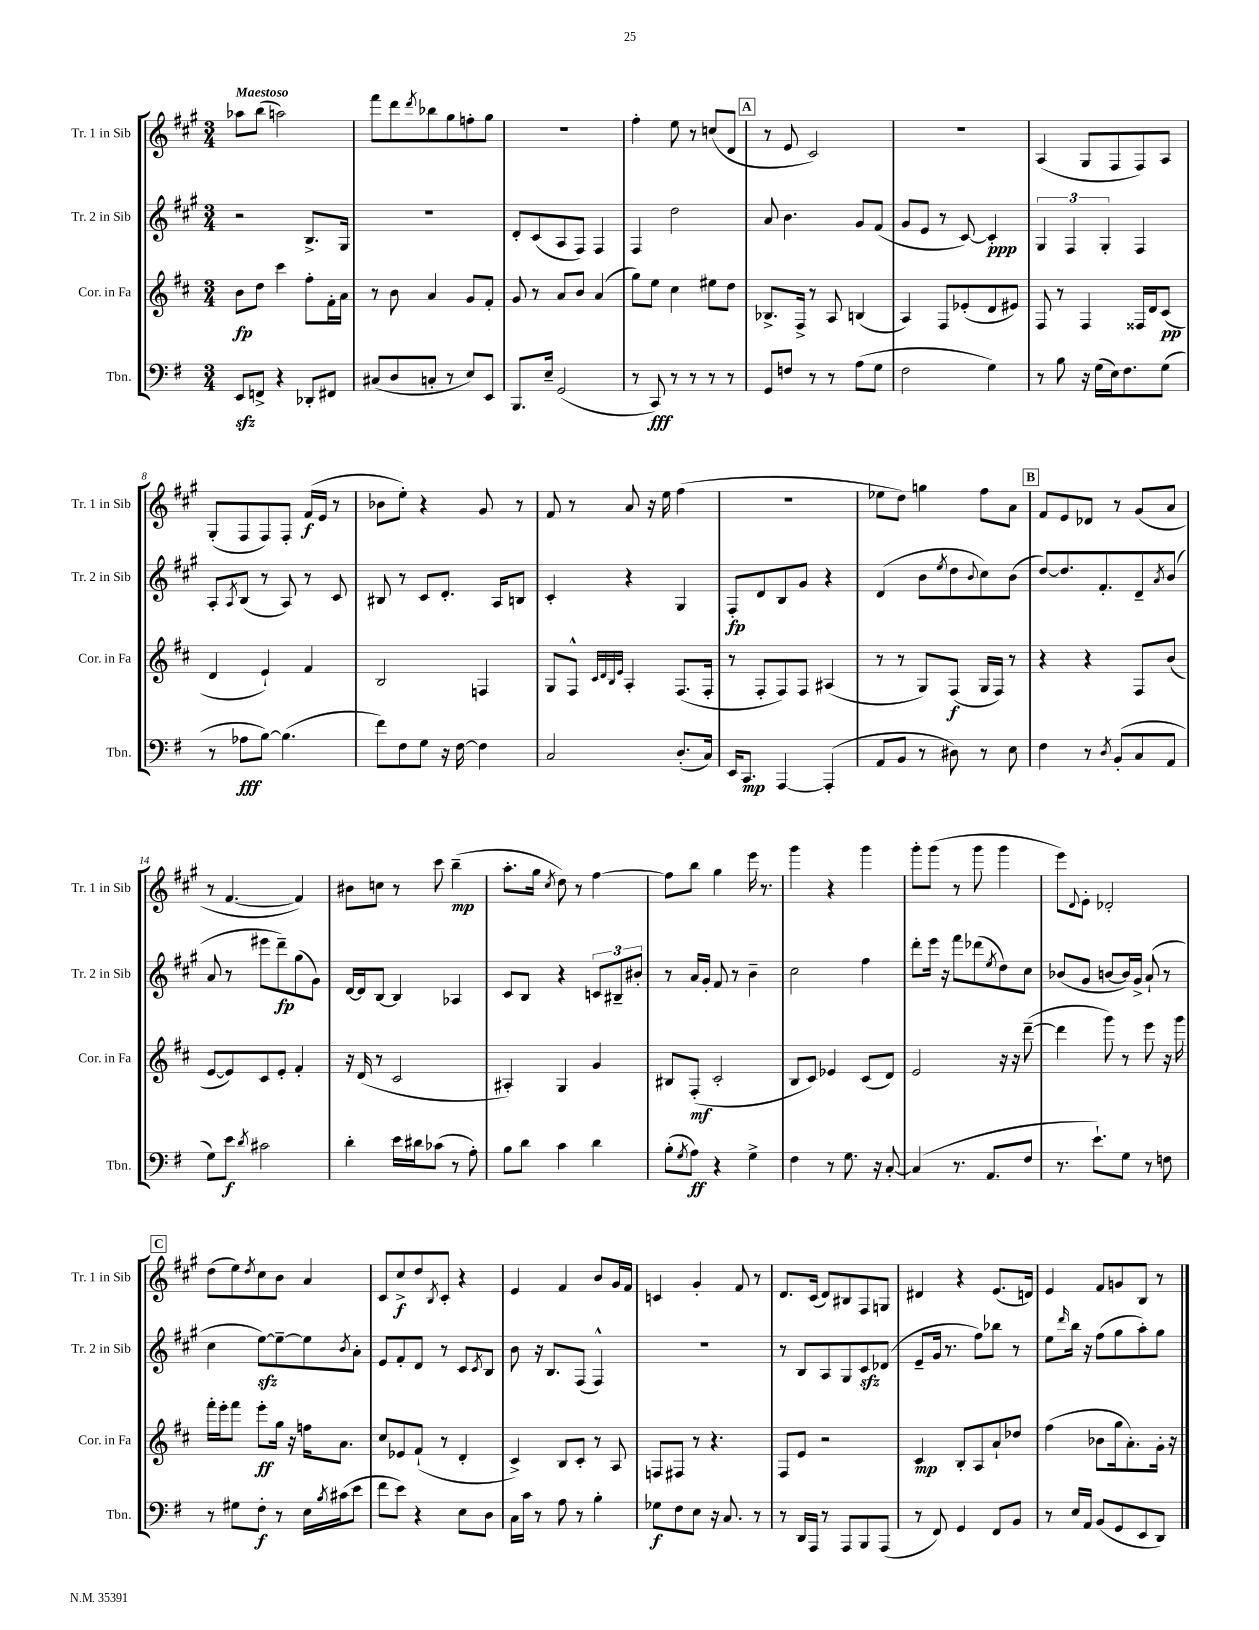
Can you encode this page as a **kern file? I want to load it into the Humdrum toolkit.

**kern	**kern	**kern	**kern
*staff4	*staff3	*staff2	*staff1
*clefF4	*clefG2	*clefG2	*clefG2
*k[f#]	*k[f#c#]	*k[f#c#g#]	*k[f#c#g#]
*M3/4	*M3/4	*M3/4	*M3/4
8EE/L	8b\L	2r	8aa-\L
8FF^/J	8dd\J	.	(8bb\J
4r	4ccc#\	.	2aa\)
8DD-'/L	8ff#'\L	8.B^/L	.
8FF#/J	16f#'\L	.	.
.	16a\JJ	16G#/Jk	.
=	=	=	=
(8C#/L	8r	2.r	8fff#\L
8D/	8b\	.	8ddd\
.	.	.	8qddd/
8C'/J	4a/	.	8bb-\
8r	.	.	8gg#\
8E/L)	8g/L	.	8ff'\
8EE/J	8f#'/J	.	8gg#\J
=	=	=	=
8.BBB/L	8g/	8d'/L	2.r
.	8r	(8c#/	.
16E~/Jk	.	.	.
(2GG/	8a/L	8A/	.
.	8b/J	8F#/J)	.
.	(4a/	4F#/	.
=	=	=	=
8r	8gg\L)	4F#/	4ff#'\
8CC/)	8ee\J	.	.
8r	4cc#\	2dd\	8ee\
8r	.	.	8r
8r	8ee#\L	.	(8cc/L
8r	8dd\J	.	8d/J
=	=	=	=
8GG/L	8.B-^/L	8a/	8r
8F/J	.	4.b\	8e/
.	16F#^/Jk	.	.
8r	8r	.	2c#/)
8r	8A/	.	.
(8A\L	(4B/	8g#/L	.
8G\J	.	(8f#/J	.
=	=	=	=
2F#\	4A/)	8g#/L	2.r
.	.	8e/J	.
.	8F#/L	8r	.
.	(8e-'/	[8c#/)	.
4G\)	8d/	4c#'/]	.
.	8e#/J)	.	.
=	=	=	=
8r	8F#/	6G#/	(4A/
8B\	8r	.	.
.	.	6F#/	.
16r	4F#/	.	8G#/L
(16G\LL	.	.	.
.	.	6G#'/	.
16E\J)	.	.	8F#/
8.F#\	.	.	.
.	16F##/LL	4F#/	8F#/)
.	16d/J	.	.
(8G\J	(8c#/J	.	8A/J
=	=	=	=
8r	4d/	8A'/L	(8G#'/L
.	.	8qA/	.
8A-\L	.	(8B/J	8F#/
[8B\J)	4e`/)	8r	8F#/)
(4.B\]	.	8A/)	8F#'/J
.	4f#/	8r	(16f#/LL
.	.	.	16e/JJ
.	.	8c#/	8r
=	=	=	=
8f#\L)	2B/	8B#/	8b-\L
8F#\	.	8r	8ee'\J)
8G\J	.	8c#/L	4r
16r	.	8.d'/J	.
[16F#\	.	.	.
4F#\]	4F/	.	8g#/
.	.	16A/LK	.
.	.	8B/J	8r
=	=	=	=
2C/	8G/L	4c#'/	8f#/
.	8F#^^/J	.	8r
.	32qqc#/LLL	.	.
.	32qqd/	.	.
.	32qqB/	.	.
.	32qqe/JJJ	.	.
.	4A'/	4r	8a/
.	.	.	16r
.	.	.	16ee\
(8.D'/L	(8.F#/L	4G#/	(4ff#\
16C/Jk)	16F#'/Jk	.	.
=	=	=	=
16EE/LK	8r	8F#'/L	2.r
8.CC/J	.	.	.
.	8F#'/L	8d/	.
[4AAA/	8F#/)	8B/	.
.	8F#/J	8g#/J	.
(4AAA'/]	(4A#/	4r	.
=	=	=	=
8AA/L	8r	(4d/	8ee-\L
8BB/J	8r	.	8dd\J)
8r	8G/L)	8b\L	4gg\
.	.	8qee/	.
8D#\)	(8F#/J	8dd\	.
.	.	8qqb/	.
8r	16G/LL	8cc#\)	8ff#\L
.	16F#/JJ)	.	.
8E\	8r	(8b\J	8a\J
=	=	=	=
4F#\	4r	[8dd/L)	8f#/L
.	.	8.dd/]	8e/
8r	4r	.	8d-/J
.	.	8.f#'/	.
8qD/	.	.	.
(8BB'/L	.	.	8r
8C/	8F#/L	8d~/	(8g#/L
.	.	8qa/	.
8AA/J	(8b/J	(8b/J	8a/J
=	=	=	=
8G\L)	[8e/L	8a/	8r
8e\J	8e/])	8r	[4.f#/
8qd/	.	.	.
2c#\	8c#/	8eee#\L	.
.	8e'/J	8ddd~\)	.
.	4f#'/	(8gg#\	4f#/])
.	.	8g#\J)	.
=	=	=	=
4d'\	16r	[16d/LL	8b#\L
.	(16d/	16d/]J	.
.	8r	[8B/J	8cc\J
16e\LL	2c#/	4B/]	8r
16d#\J	.	.	.
(8c-\J	.	.	8ccc#\
8r	.	4A-/	(4bb~\
8A'\)	.	.	.
=	=	=	=
8B\L	4A#'/)	8c#/L	8.aa'\L
8d\J	.	8B/J	.
.	.	.	16gg#\Jk
.	.	.	8qcc#/
4c\	4G/	4r	8dd\)
.	.	.	8r
4d\	4g/	12c/L	[4ff#\
.	.	12B#~/	.
.	.	12b#'/J	.
=	=	=	=
(8B'\L	8B#/L	8r	8ff#\]L
8qG/	.	.	.
8A\J)	(8F#'/J	16a/LL	8bb\J
.	.	16g#'/JJ	.
4r	2c#'/	8f#/	4gg#\
.	.	8r	.
4G^\	.	4b~\	16eee\
.	.	.	8.r
=	=	=	=
4F#\	8B/L	2cc#\	4ggg#\
.	8c#/J)	.	.
8r	4e-/	.	4r
8.G\	.	.	.
.	(8c#/L	4ff#\	4ggg#\
16r	.	.	.
[8C'/	8d/J)	.	.
=	=	=	=
(4C/]	2e/	8ddd'\L	8ggg#'\L
.	.	16eee\Jk	(8ggg#\J
.	.	16r	.
8.r	.	8fff#\L	8r
.	.	(8ddd-\	8ggg#\
8.AA/L	.	.	.
.	.	8qee/	.
.	16r	8dd\)	4ggg#\
.	16r	.	.
8F#/J	([8ddd~\	8cc#\J	.
=	=	=	=
8.r	4ddd\]	(8b-/L	8eee\L)
.	.	.	8qqd/
.	.	8g#/J	8e'\J
8.e`\L)	.	.	.
.	8ggg\)	[8b/L	2d-'/
8G\J	8r	16b/]L)	.
.	.	16g#^/JJ	.
8r	8eee\	(8a`/	.
8F\	16r	8r	.
.	16ggg\	.	.
=	=	=	=
8r	16fff#'\LL	4cc#\	(8dd\L
.	16eee'\J	.	.
8G#\L	8fff#\J	.	8ee\)
.	.	.	8qdd/
8F#'\J	8eee'\L	[8ee\L)	8cc#\
8r	16gg\Jk	8ee~\_	8b\J
.	16r	.	.
16E\LL	16ff\LK	8ee\]	4a/
8qB/	.	.	.
(16c#\J	8.a\J	.	.
.	.	8qb/	.
8e\J	.	8a'\J	.
=	=	=	=
8f#\L	8cc#/L	8e/L	8c#/L
8e\J)	8e-/	8f#'/	8cc#^/
4r	(8f#`/J	8d/J	8dd/
.	.	.	8qB/
.	8r	8r	8c#'/J
8E\L	4d'/	8c#/L	4r
.	.	8qc#/	.
8D\J	.	8B/J	.
=	=	=	=
16C\LL	4c#^/)	8b\	4e/
16c\JJ	.	.	.
8r	.	16r	.
.	.	8.B/L	.
8A\	8B/L	.	4f#/
8r	8c#'/J	(8F#/J	.
4B'\	8r	4F#^^/)	8b/L
.	8A/	.	16g#/L
.	.	.	16f#/JJ
=	=	=	=
8G-\L	8F/L	2.r	4c/
8F#\	8F#/J	.	.
8E\J	8r	.	4g#'/
16r	4.r	.	.
8.C/	.	.	.
.	.	.	8f#/
8r	.	.	8r
=	=	=	=
8r	8F#/L	8r	8.d/L
16DD/LL	8e/J	8B/L	.
16AAA/JJ	.	.	(16c#/Jk
8r	2r	8A/	8d/L)
8AAA/L	.	8G#/	8B#/
8BBB/	.	8c#/	8F#/
(8AAA/J	.	(8d-/J	8G/J
=	=	=	=
8r	4c#/	8e~/L	4d#/
8FF#/)	.	16g#/Jk	.
.	.	8.r	.
4GG/	8B'/L	.	4r
.	8A/	8ff#\L)	.
8FF#/L	8a`/	8bb-\J	(8.e/L
8BB/J	8dd-/J	8r	.
.	.	.	16d/Jk)
=	=	=	=
8r	(4ff#\	8ee\L	4e/
.	.	16qqddd/	.
16E/LL	.	16bb\Jk	.
16AA/JJ	.	16r	.
(8BB/L	8b-\L	(8ff#\L	8f#/L
8GG/	16gg\k	8gg#\	8g/
.	8.a'\)	.	.
8EE/	.	8aa'\)	8B/J
8DD/J)	16g'\Jk	8gg#\J	8r
.	16r	.	.
==	==	==	==
*-	*-	*-	*-
